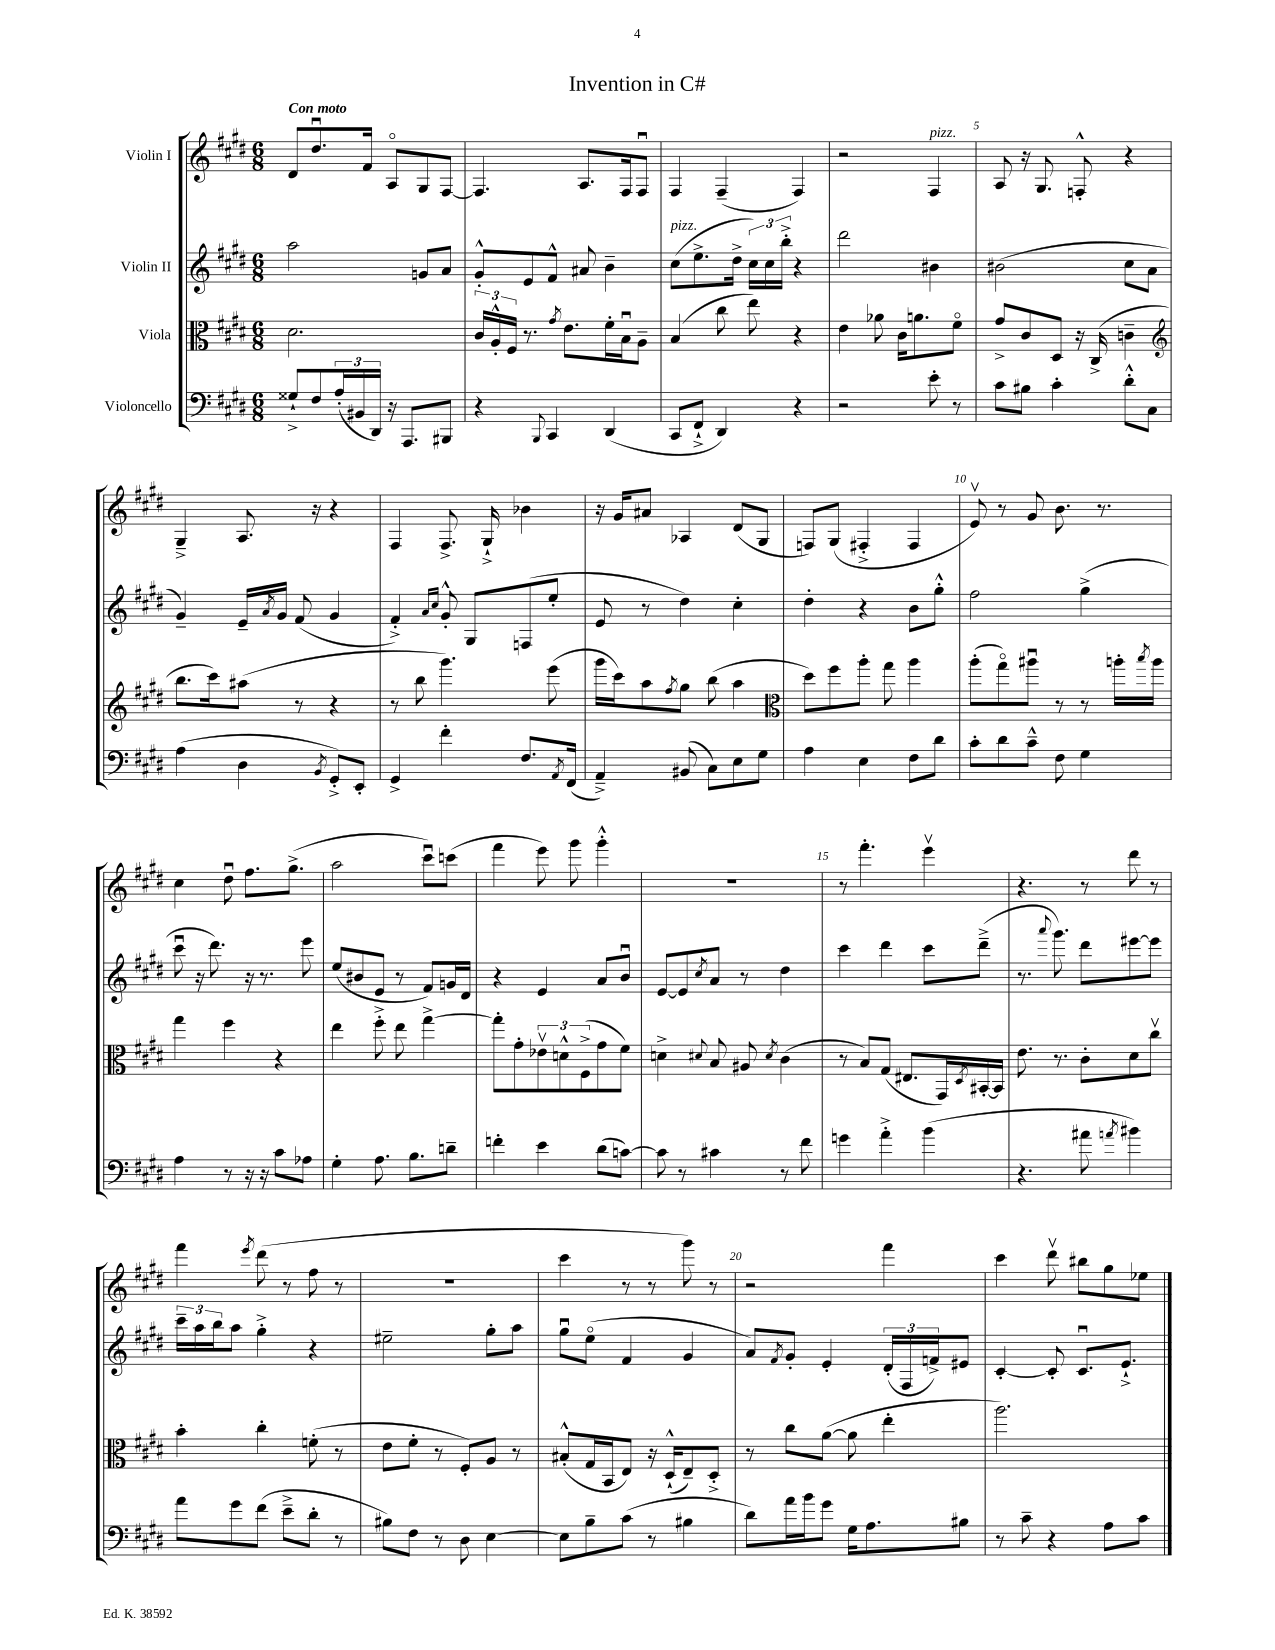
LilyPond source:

\header { title = "Invention in C#" }
<<
\new StaffGroup <<
\new Staff = "s0" \with { instrumentName = "Violin I" } {
    \clef treble \key e \major \numericTimeSignature \time 6/8 \tempo "Con moto"
    dis'8 dis''8.\downbow fis'16 a8\flageolet gis8 fis8~ |
    fis4. a8. fis16 fis8\downbow |
    fis4 fis4--( fis4) |
    r2 fis4^\markup { \italic "pizz." } |
    a8 r16 gis8. f8-.-^ r4 |
    gis4---> a8. r16 r4 |
    fis4 fis8.-> gis16-!-> bes'4 |
    r16 gis'16 ais'8 aes4 dis'8( gis8 |
    f8) gis8( fis4-.-> fis4 |
    e'8\upbow) r8 gis'8 b'8. r8. |
    cis''4 dis''8\downbow fis''8. gis''8.->( |
    a''2 cis'''8\downbow) c'''8( |
    fis'''4 e'''8) gis'''8 gis'''4-.-^ |
    R2. |
    r8 fis'''4.-. e'''4\upbow |
    r4. r8 dis'''8 r8 |
    fis'''4 \acciaccatura { e'''8 } dis'''8( r8 fis''8 r8 |
    R2. |
    cis'''4 r8 r8 gis'''8) r8 |
    r2 fis'''4 |
    cis'''4 dis'''8\upbow bis''8 gis''8 ees''8 \bar "|." |
}
\new Staff = "s1" \with { instrumentName = "Violin II" } {
    \clef treble \key e \major \numericTimeSignature \time 6/8
    a''2 g'8 a'8 |
    gis'8-.-^ e'8 fis'8-^ ais'8 b'4-- |
    cis''8^\markup { \italic "pizz." }( e''8.-> dis''16-> \tuplet 3/2 { cis''16) cis''16 b''16-.-> } r4 |
    dis'''2 bis'4 |
    bis'2( cis''8 a'8 |
    gis'4--) e'16-- \acciaccatura { a'8 } gis'16 fis'8( gis'4 |
    fis'4-.->) \grace { a'16 cis''16 } gis'8-.-^ gis8 f8( e''8-. |
    e'8 r8 dis''4) cis''4-. |
    dis''4-. r4 b'8 gis''8-.-^ |
    fis''2 gis''4->( |
    cis'''8\downbow r16 dis'''8.) r16 r8. e'''8 |
    e''8( bis'8 e'8 r8 fis'8) g'16 dis'16 |
    r4 e'4 a'8 b'8\downbow |
    e'8~ e'8 \acciaccatura { cis''8 } a'8 r8 dis''4 |
    cis'''4 dis'''4 cis'''8 dis'''8--->( |
    r8. \appoggiatura { a'''8 } gis'''8.) dis'''8 eis'''8~ eis'''8 |
    \tuplet 3/2 { cis'''16-- a''16 b''16 } a''8 gis''4-.-> r4 |
    eis''2-- gis''8-. a''8 |
    gis''8\downbow e''8\flageolet( fis'4 gis'4 |
    a'8) \acciaccatura { fis'8 } gis'8-. e'4-. \tuplet 3/2 { dis'16-.( fis16 f'16->) } eis'8 |
    cis'4~-. cis'8-. cis'8.\downbow e'8.-!-> \bar "|." |
}
\new Staff = "s2" \with { instrumentName = "Viola" } {
    \clef alto \key e \major \numericTimeSignature \time 6/8
    dis'2. |
    \tuplet 3/2 { cis'16 a16-.-^ fis16 } r8. \acciaccatura { gis'8 } e'8. fis'16-. b16\downbow a8-- |
    b4( cis''8 e''8) r4 |
    e'4 aes'8 cis'16 a'8. fis'8\flageolet |
    gis'8-> cis'8 dis8 r16 cis16->( c'4-- |
    \clef treble b''8. cis'''16) ais''8( r8 r4 |
    r8 b''8 gis'''4.) e'''8( |
    gis'''16 cis'''16) a''8 \acciaccatura { fis''8 } gis''8 b''8( a''4 |
    \clef alto dis''8) fis''8 a''8-. gis''8 a''4 |
    a''8-.( gis''8\flageolet) ais''8\downbow r8 r8 a''16-. \acciaccatura { b''8 } a''16 |
    gis''4 fis''4 r4 |
    e''4 fis''8-.-> e''8 gis''4~-> |
    gis''8-. gis'8-. \tuplet 3/2 { ees'8\upbow d'8-^ fis8->( } gis'8 fis'8) |
    d'4-> \appoggiatura { dis'8 } b8 ais8 \acciaccatura { dis'8 } cis'4( |
    r8 b8) gis8( eis8. gis,16) \acciaccatura { dis8 } bis,16~-. bis,16 |
    e'8. r8. cis'8-. dis'8 cis''8\upbow |
    b'4-. cis''4-. f'8-.( r8 |
    e'8 fis'8-. r8 fis8-.) a8 r8 |
    bis8-.-^( gis16 b,16 e8) r16 dis16-!-^( e8--) dis8-.-> |
    r8 cis''8 a'8~( a'8 e''4-. |
    a''2.) \bar "|." |
}
\new Staff = "s3" \with { instrumentName = "Violoncello" } {
    \clef bass \key e \major \numericTimeSignature \time 6/8
    gisis8-!-> fis8 \tuplet 3/2 { a16-.( bis,16 dis,16) } r16 a,,8. bis,,8 |
    r4 \appoggiatura { b,,8 } cis,4 dis,4( |
    cis,8 fis,8-!-> dis,4) r4 |
    r2 e'8-. r8 |
    cis'8 bis8 cis'4-. dis'8-.-^ cis8 |
    a4( dis4 \acciaccatura { b,8 } gis,8-.->) e,8-. |
    gis,4-> fis'4-. fis8. \acciaccatura { a,8 } fis,16( |
    a,4--->) bis,8( cis8) e8 gis8 |
    a4 e4 fis8 dis'8 |
    cis'8-. dis'8 cis'8---^ fis8 gis4 |
    a4 r8 r16 r16 cis'8 aes8 |
    gis4-. a8. b8. d'8-- |
    f'4-. e'4 dis'8( c'8~) |
    c'8 r8 cis'4 r8 fis'8 |
    g'4 a'4-.-> b'4( |
    r4. ais'8 \acciaccatura { a'8 } bis'4) |
    a'8 gis'8 fis'8( e'8---> dis'8-. r8 |
    bis8) fis8 r8 dis8 e4~ |
    e8 b8-- cis'8( r8 bis4 |
    dis'8) a'16 b'16 gis'8 gis16 a8. bis8 |
    r8 cis'8-- r4 a8 cis'8 \bar "|." |
}
>>
>>
\layout { \context { \Score \override BarNumber.break-visibility = ##(#f #t #t) barNumberVisibility = #(every-nth-bar-number-visible 5) } }
